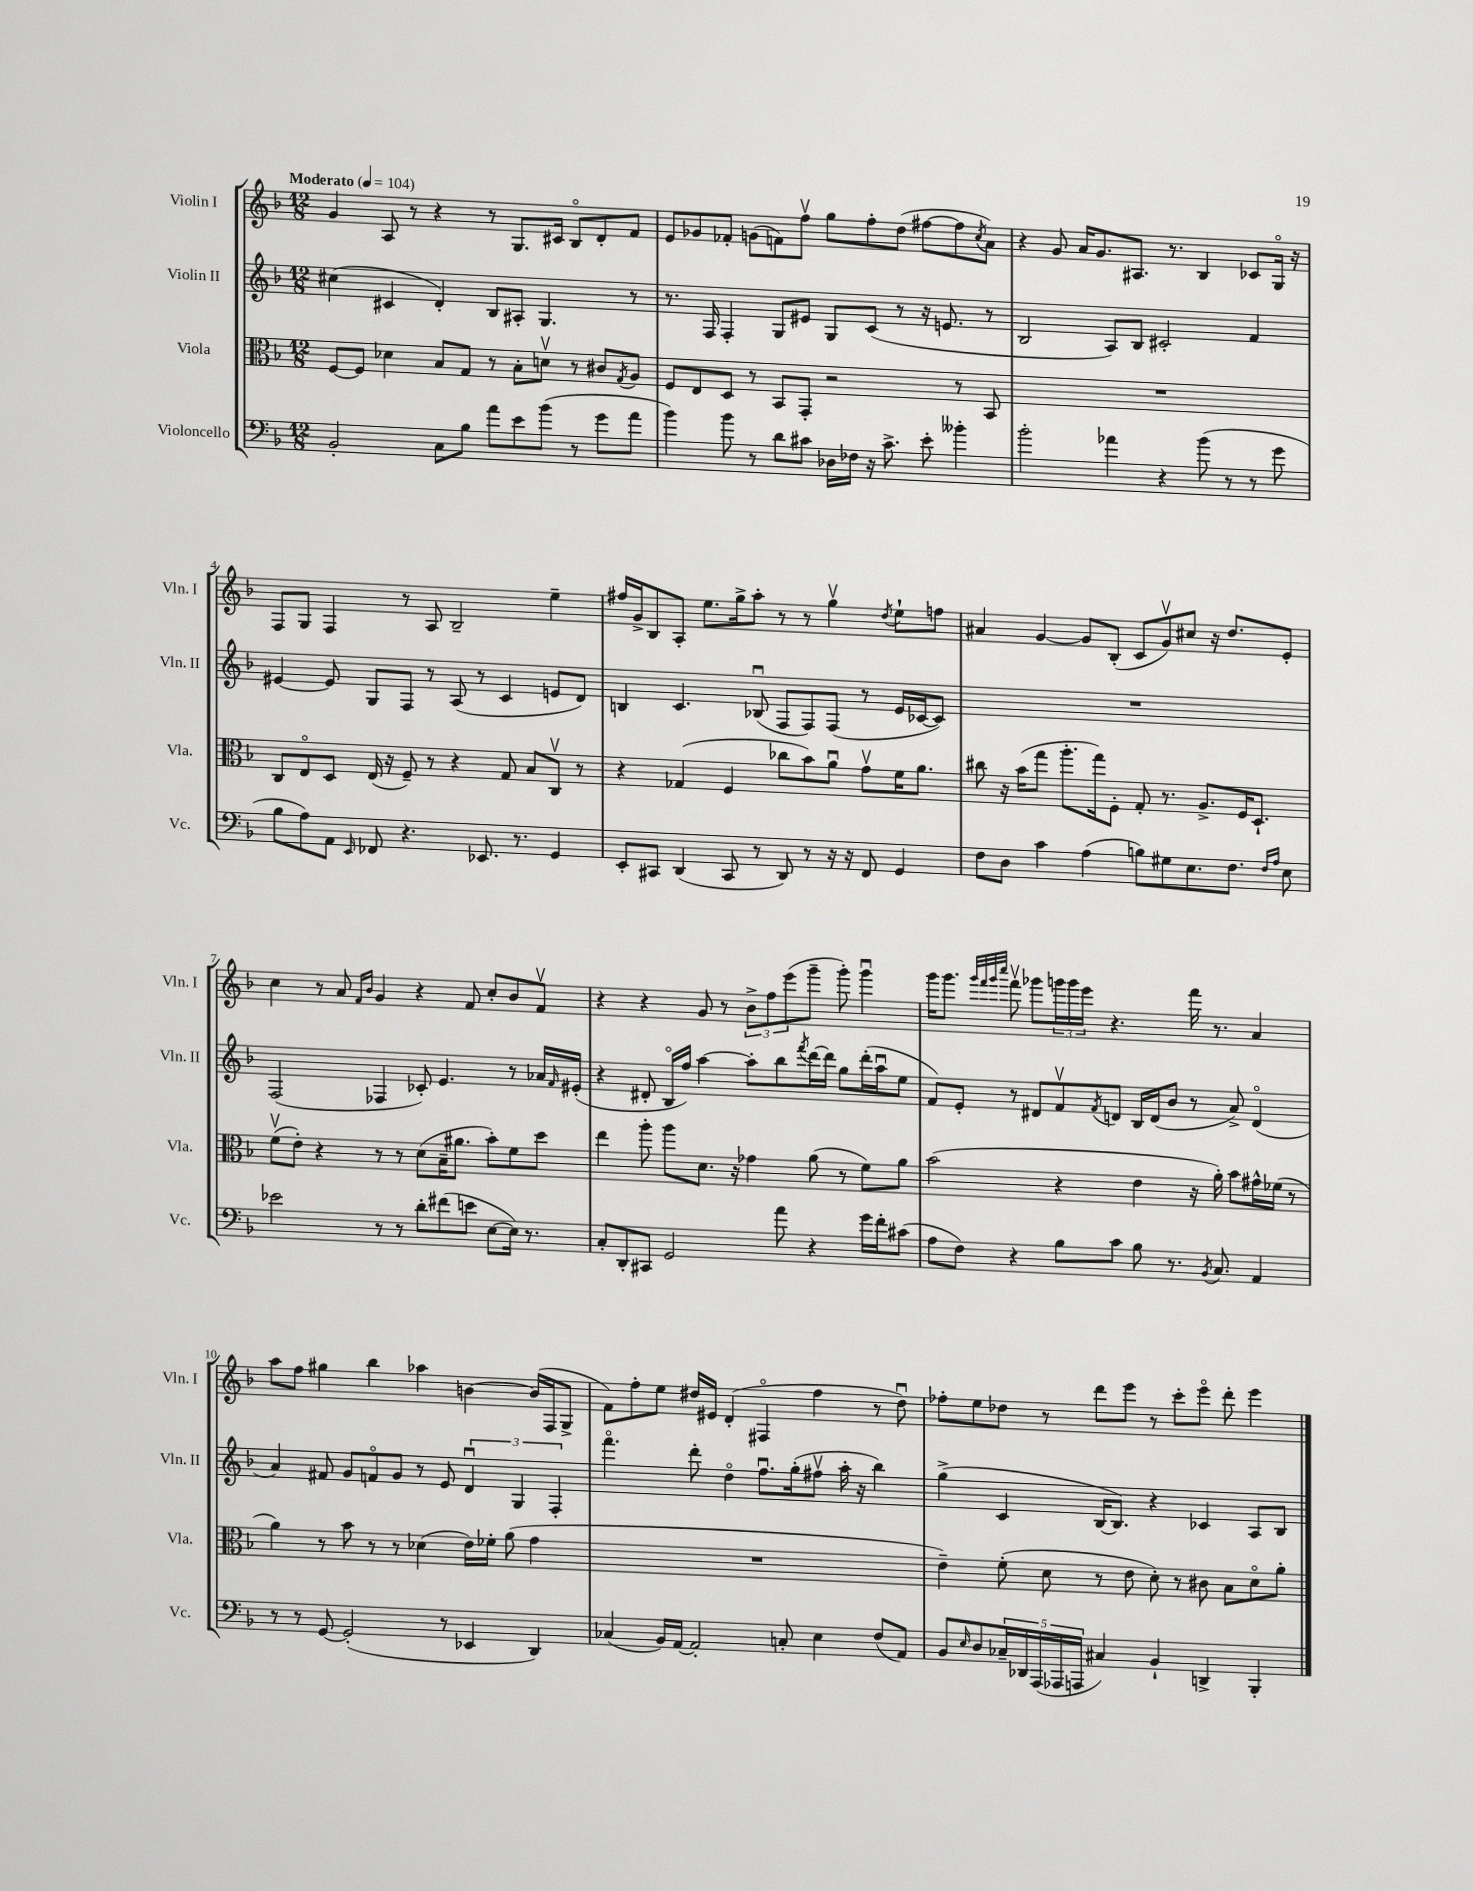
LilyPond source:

<<
\new StaffGroup <<
\new Staff = "s0" \with { instrumentName = "Violin I" shortInstrumentName = "Vln. I" } {
    \clef treble \key f \major \numericTimeSignature \time 12/8 \tempo "Moderato" 4 = 104
    g'4 a8 r8 r4 r8 g8. cis'16 bes8\flageolet d'8-. f'8 |
    e'8 ges'8 fes'8-. g'8( f'8) f''8\upbow g''8 f''8-. d''8( fis''8~ fis''8 \acciaccatura { c''8 } a'8) |
    r4 g'8 a'16 g'8. ais8. r8. bes4 ces'8 g16\flageolet r16 |
    f8 g8 f4 r8 a8 bes2-- e''4-- |
    fis''16 g'16-> bes8 a8-. e''8. g''16-> a''8-. r8 r8 g''4\upbow \acciaccatura { d''8 } e''8-! f''8 |
    ais'4 g'4~ g'8 bes8-.( c'8 g'8\upbow) cis''8 r16 d''8. e'8-. |
    c''4 r8 a'8 \grace { f'16 bes'16 } g'4 r4 f'8 c''8-. bes'8 f'8\upbow |
    r4 r4 g'8 r8 \tuplet 3/2 { bes'8-> f''8 e'''8( } g'''8-- g'''8-.) g'''4\downbow |
    g'''16 g'''8. \grace { g'''32 f'''32 g'''32 c''''32 } f'''8\upbow ges'''8 \tuplet 3/2 { g'''16 g'''16 e'''16 } r4. f'''16 r8. a'4 |
    a''8 f''8 gis''4 bes''4 aes''4 b'4~ b'16( f16 g8-> |
    f'8) f''8-. e''8 dis''16 eis'16 d'4-.( fis4\flageolet f''4 r8 dis''8\downbow) |
    fes''8-. e''8 des''8 r8 d'''8 e'''8 r8 c'''8-. e'''8\flageolet d'''8-. e'''4 \bar "|." |
}
\new Staff = "s1" \with { instrumentName = "Violin II" shortInstrumentName = "Vln. II" } {
    \clef treble \key f \major \numericTimeSignature \time 12/8
    cis''4( cis'4 d'4-.) bes8 ais8-. g4. r8 |
    r8. f16 f4-. g8 eis'8 g8 c'8( r8 r16 e'8. r8 |
    bes2 a8) bes8 cis'2-. f'4 |
    eis'4~ eis'8 g8 f8 r8 a8( r8 c'4 e'8 d'8) |
    b4 c'4. bes8\downbow( f8 f8) f8( r8 e'16 ces'16~ ces'8) |
    R1. |
    f2( fes4 ces'8-.) e'4. r8 aes'16 \grace { f'16 } eis'16-.( |
    r4 dis'8-. bes16\flageolet f''16) a''4~ a''8-. bes''8 \acciaccatura { f'''8 } d'''16~ d'''16 g''8 d'''16-.( a''16\downbow e''8 |
    f'8) e'8-. r8 dis'8 f'8\upbow \acciaccatura { f'8 } d'8 bes16 d'16( bes'8 r8 a'8->) d'4\flageolet( |
    a'4) fis'8 g'8 f'8\flageolet g'8 r8 e'8 \tuplet 3/2 { d'4\downbow g4 f4-. } |
    f'''4.\flageolet d'''8-. d''4\flageolet f''8.\downbow g''16-.( fis''8\upbow a''16-. r16 bes''4) |
    g''4->( c'4 bes16~ bes8.) r4 ces'4 a8 bes8 \bar "|." |
}
\new Staff = "s2" \with { instrumentName = "Viola" shortInstrumentName = "Vla." } {
    \clef alto \key f \major \numericTimeSignature \time 12/8
    f8~ f8 des'4 bes8 g8 r8 bes8-. d'8\upbow r8 cis'8 \acciaccatura { g8 } a8 |
    f8 e8 d8 r8 bes,8 g,8-. r2 r8 bes,8 |
    R1. |
    c8 e8\flageolet d8 e16( r16 f8--) r8 r4 g8 bes8 c8\upbow r8 |
    r4 ges4( f4 ces''8 bes'8) a'8\downbow g'8\upbow f'16 a'8. |
    cis''8 r16 bes'16( g''8 a''8.-. g''16) f8-. g8-. r8. a8.-> f16 d8.-! |
    f'8\upbow( e'8-.) r4 r8 r8 d'8( bes16-- ais'8. bes'8-.) f'8 d''8 |
    e''4 a''8-. a''8 d'8. r16 ges'4 a'8( r8 f'8) a'8 |
    bes'2( r4 e'4 r16 a'16-.) bes'8 gis'16-^ fes'16( r8 |
    a'4) r8 bes'8 r8 r8 des'4( e'16) fes'16-. a'8( g'4 |
    R1. |
    e'4--) f'8-.( d'8 r8 e'8 d'8-.) r8 cis'8 bes8 d'8\flageolet a'8-. \bar "|." |
}
\new Staff = "s3" \with { instrumentName = "Violoncello" shortInstrumentName = "Vc." } {
    \clef bass \key f \major \numericTimeSignature \time 12/8
    bes,2-. c8 bes8 a'8 e'8 bes'8( r8 g'8 a'8 |
    bes'4) bes'8 r8 d'8 cis'8 des16 fes16 r16 cis'8.-> e'8-. beses'4-. |
    bes'2-. aes'4 r4 bes'8( r8 r8 g'8 |
    bes8 a8) a,8 \grace { e,16 } fes,8 r4. ees,8. r8. g,4 |
    e,8-. cis,8 d,4( cis,8 r8 d,8) r8 r16 r16 f,8 g,4 |
    f8 d8 c'4 a4( b8) gis8 e8. f8. \grace { f16 a16 } e8 |
    ees'2 r8 r8 d'8-. fis'8( e'8 e8~ e16) r8. |
    c8-. d,8-. cis,8 g,2 a'8 r4 g'16 f'16-. cis'8( |
    a8 f8) r4 bes8 c'8 bes8 r8. \acciaccatura { bes,8 } c8. a,4 |
    r8 r8 g,8~ g,2-.( r8 ees,4 d,4) |
    ces4( bes,16) a,16~ a,2-. c8-. e4 f8( a,8) |
    bes,8 \grace { e16 } d8 \tuplet 5/4 { ces16-- des,16 a,,16( aes,,16 a,,16 } cis4) bes,4-! d,4-> bes,,4-. \bar "|." |
}
>>
>>
